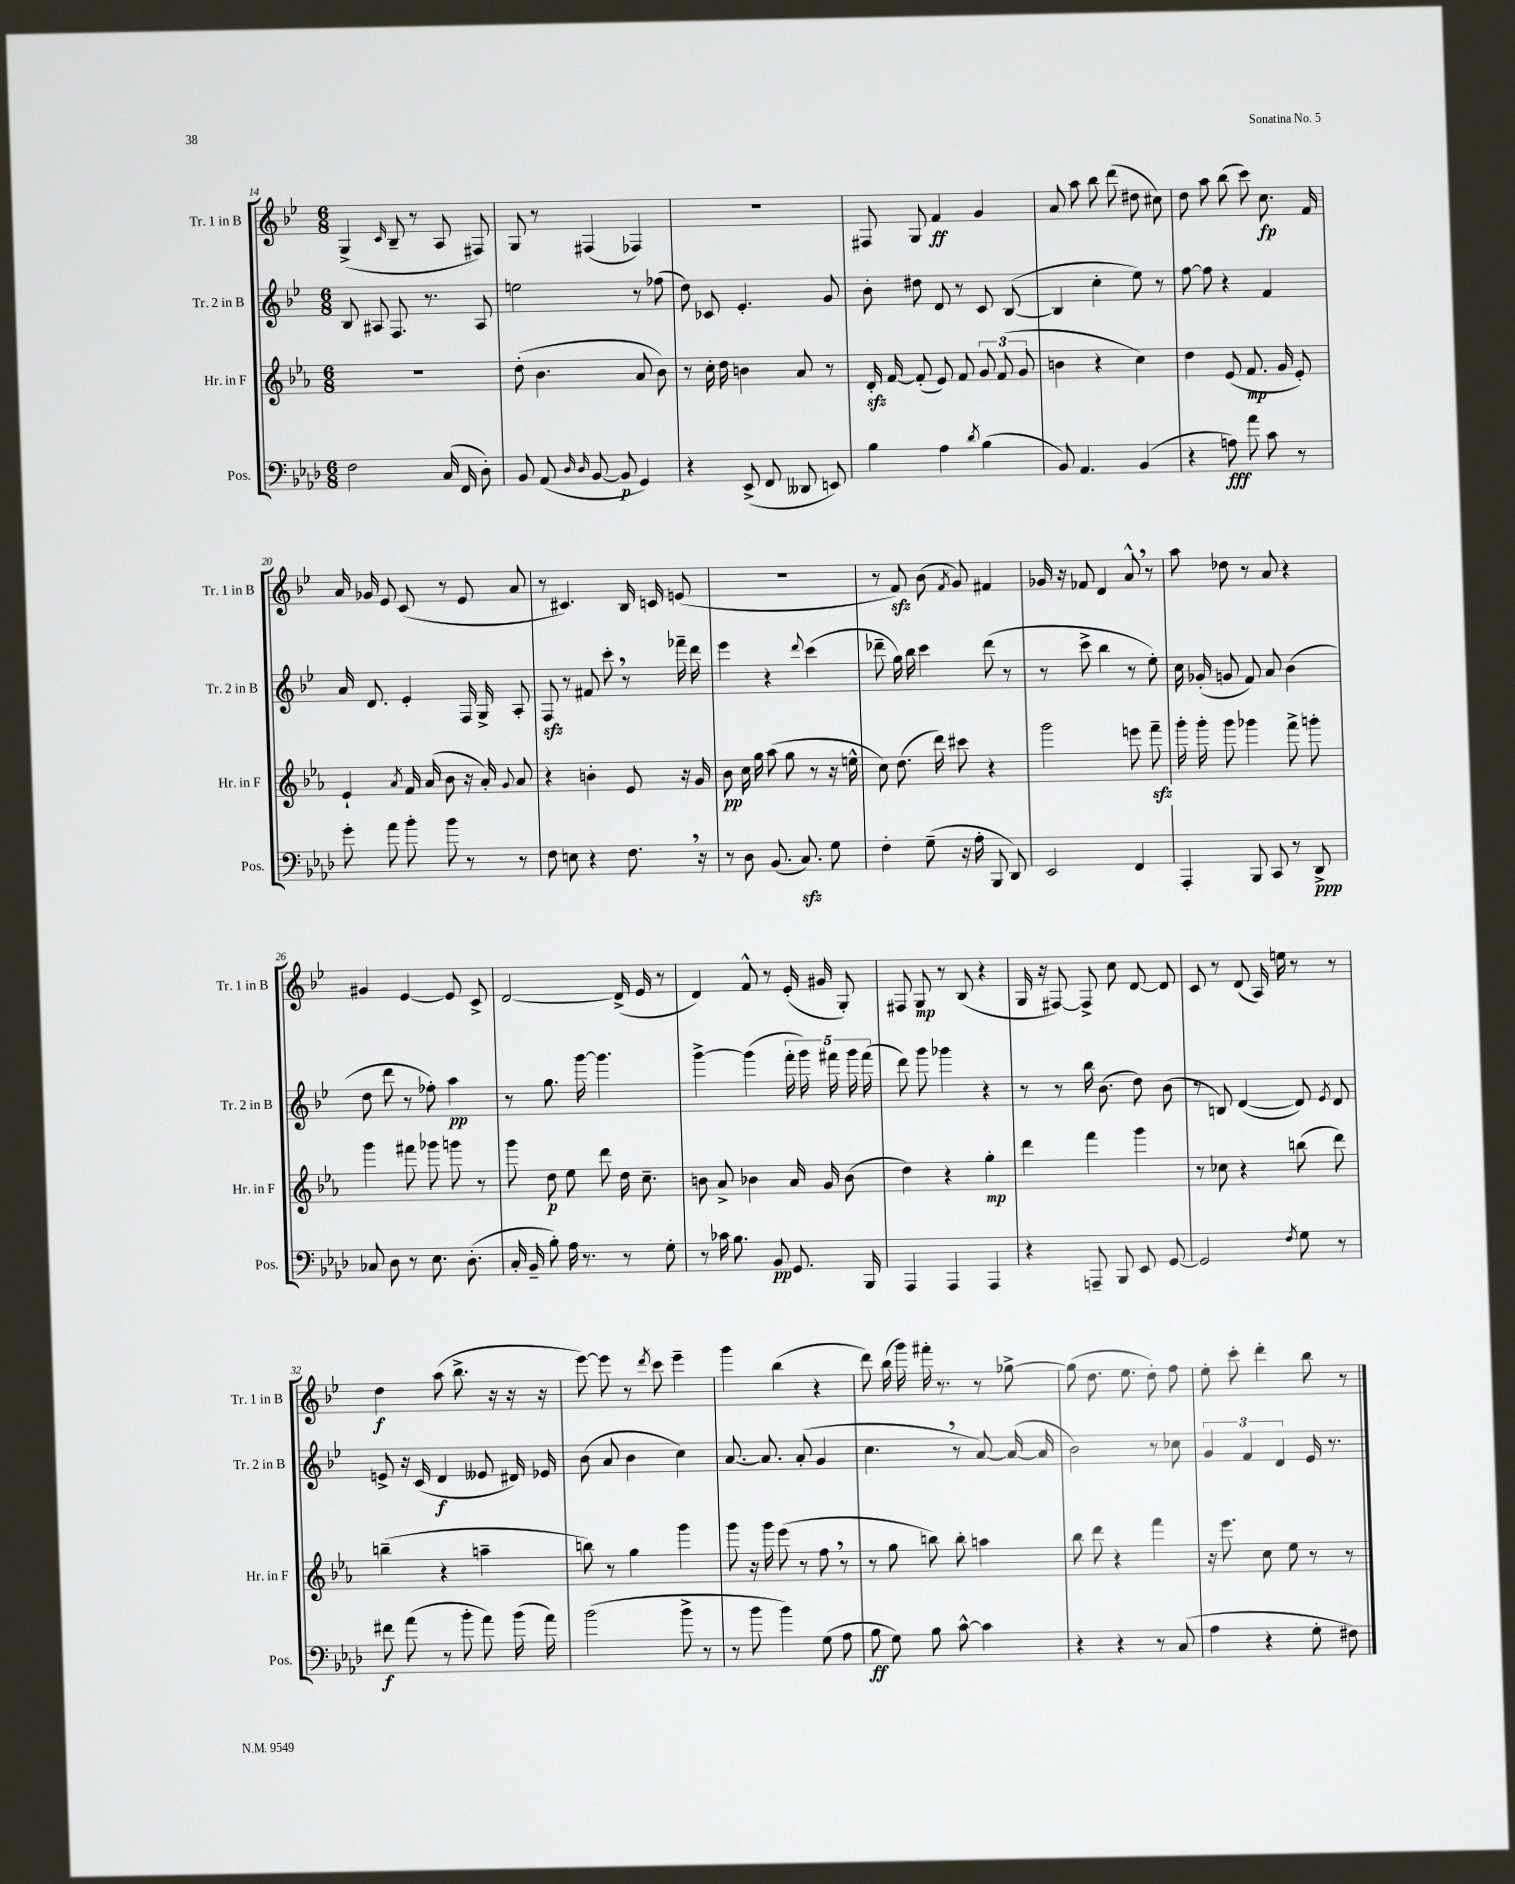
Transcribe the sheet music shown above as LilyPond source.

<<
\new StaffGroup <<
\new Staff = "s0" \with { instrumentName = "Tr. 1 in B" shortInstrumentName = "Tr. 1 in B" } {
    \clef treble \key bes \major \numericTimeSignature \time 6/8
    \autoBeamOff g4->( \grace { c'16 } bes8-- r8 a8 fis8) |
    g8 r8 fis4( fes4) |
    R2. |
    fis8 g8 f'4\ff g'4 |
    a'8 a''8 bes''8 d'''8( dis''8 cis''8) |
    d''8 a''8 bes''8( c'''8) c''8.\fp f'16 |
    a'16 ges'16 ees'8 c'8( r8 ees'8 a'8 |
    r8 cis'4.) bes16 c'16 e'8( |
    R2. |
    r8 f'8\sfz) bes'8( \acciaccatura { f'8 } g'8) fis'4 |
    ges'16 r16 fes'8 d'4 a'8-^ \breathe r8 |
    a''8 des''8 r8 a'8 r4 |
    gis'4 ees'4~ ees'8 c'8-> |
    d'2~ d'16->( ees'16 r8 |
    d'4) f'8-^ r8 ees'16-.( gis'16 g8-.) |
    fis8 g8\mp r8 bes8( r4 |
    g16 r16 fis8~) fis8-> c''8 d'8~ d'8 |
    c'8 r8 d'8( a16) e''16 r8 r8 |
    d''4\f a''8( bes''8.-> r16 r16 r16 |
    ees'''8~) ees'''8 r8 \acciaccatura { d'''8 } c'''8 ees'''4-- |
    g'''4 bes''4( r4 |
    d'''8) bes''16( g'''16) fis'''16-. r8. r8 ges''8~-> |
    ges''8( d''8. ees''8. d''8-.) f''8 |
    ees''8-. c'''8-. d'''4-. bes''8 r8 \bar "|." |
}
\new Staff = "s1" \with { instrumentName = "Tr. 2 in B" shortInstrumentName = "Tr. 2 in B" } {
    \clef treble \key bes \major \numericTimeSignature \time 6/8
    \autoBeamOff bes8 ais8 f8. r8. ais8 |
    e''2 r8 fes''8( |
    d''8) ces'8 ees'4.-. g'8 |
    bes'8-. dis''8 d'8 r8 c'8 bes8~( |
    bes4 c''4-. ees''8) r8 |
    f''8~ f''8 r4 f'4 |
    a'16 d'8. ees'4-. f16 g16-> a8-. |
    f8\sfz r8 fis'8 c'''8-. \breathe r8 fes'''16-- d'''16 |
    ees'''4 r4 \appoggiatura { d'''8 } c'''4( |
    des'''8-- g''16) bes''16 c'''4 des'''8( r8 |
    r8 c'''8-> bes''4 r8 ees''8-.) |
    c''16 ges'16-.( g'8 f'8) a'8 bes'4( |
    d''8 d'''8 r8 fes''8-.) a''4\pp |
    r8 g''8. g'''16~ g'''4. |
    g'''4~-> g'''4( \tuplet 5/4 { f'''16-. g'''16) fis'''16 g'''16 fis'''16( } |
    d'''8) g'''8 ges'''4 r4 |
    r8 r8 bes''16 bes'8.( d''8) bes'8( |
    r8 b8) d'4~( d'8) \acciaccatura { ees'8 } d'8 |
    e'8-> r16 c'16( d'4\f eeses'8 dis'16) ees'16 |
    bes'8( a'8 bes'4 c''4) |
    a'8.~ a'8. a'8-.( g'4 |
    c''4. \breathe r8 a'8~) a'16~( a'16 |
    bes'2) r8 ces''8 |
    \tuplet 3/2 { g'4 f'4 d'4 } ees'16 r8. \bar "|." |
}
\new Staff = "s2" \with { instrumentName = "Hr. in F" shortInstrumentName = "Hr. in F" } {
    \clef treble \key ees \major \numericTimeSignature \time 6/8
    \autoBeamOff R2. |
    d''8-.( bes'4. aes'8 bes'8) |
    r8 c''16-. d''16 b'4 aes'8 r8 |
    d'16-.\sfz f'16~ f'8-.( ees'8) f'8 \tuplet 3/2 { g'8 f'8( g'8 } |
    b'4 r4 c''4) |
    d''4 ees'8( f'8.\mp g'16 ees'8-.) |
    ees'4-! \acciaccatura { aes'8 } f'16 aes'16( bes'8 r16 aes'16-.) \appoggiatura { g'8 } aes'8 |
    r4 b'4-. ees'8 r16 g'16 |
    bes'8\pp c''16 g''16 aes''8( g''8 r8 r16 e''16-^ |
    c''8) d''8.( d'''16) cis'''8 r4 |
    g'''2 e'''8 f'''8--\sfz |
    g'''16-. g'''16-. g'''8 ges'''4 f'''8-> g'''8-. |
    g'''4 fis'''8 ges'''8 g'''8 r8 |
    g'''8 d''8\p ees''8 d'''8 d''16 c''8.-- |
    b'8 aes'8-> bes'4 aes'16 g'16 bes'8( |
    d''4) r4 g''4-.\mp |
    d'''4 f'''4 g'''4 |
    r8 ces''8 r4 b''8( d'''8) |
    b''4--( r4 a''4-- |
    b''8) r8 g''4 g'''4 |
    g'''8 r16 g'''16 ees'''8( r8 f''8 \breathe r8 |
    r8 g''8 b''8) b''8-. a''4 |
    bes''8 d'''8 r4 f'''4 |
    r16 ees'''8. c''8 ees''8 r8 r8 \bar "|." |
}
\new Staff = "s3" \with { instrumentName = "Pos." shortInstrumentName = "Pos." } {
    \clef bass \key aes \major \numericTimeSignature \time 6/8
    \autoBeamOff f2 c16( f,16 des8-.) |
    bes,8 aes,8( \grace { des16 des16 } bes,8~ bes,8\p g,4) |
    r4 ees,8->( f,8 deses,8 e,8) |
    bes4 aes4 \acciaccatura { des'8 } bes4( |
    bes,8) aes,4. bes,4( |
    r4 a8\fff) aes'8 c'8 r8 |
    g'8-. aes'8 bes'8-. bes'8 r8 r8 |
    f8 e8 r4 f8. \breathe r16 |
    r8 des8 bes,8.( c8.\sfz) g8 |
    f4-. g8--( r16 aes16-. bes,,8 des,8) |
    ees,2 f,4 |
    aes,,4-. bes,,8 c,8 r8 des,8->\ppp |
    ces8 des8 r8 ees8. des8.-.( |
    c16-. bes,16-- bes8-.) aes16 r8. r8 g8-. |
    r8 ces'16 bes8. bes,8\pp g,8. bes,,16 |
    aes,,4 aes,,4 aes,,4 |
    r4 a,,8-- bes,,8 ees,8 g,8~ |
    g,2 \acciaccatura { f8 } g8 r8 |
    fis'8\f aes'8( r8 bes'8-. aes'8) bes'16( aes'16) |
    bes'2( bes'8-> r8 |
    r8 bes'8 bes'4) g8( aes8 |
    bes8\ff g8) bes8 c'8~-^ c'4 |
    r4 r4 r8 c8( |
    aes4 r4 g8-. fis8) \bar "|." |
}
>>
>>
\layout { \context { \Score currentBarNumber = #14 } }
